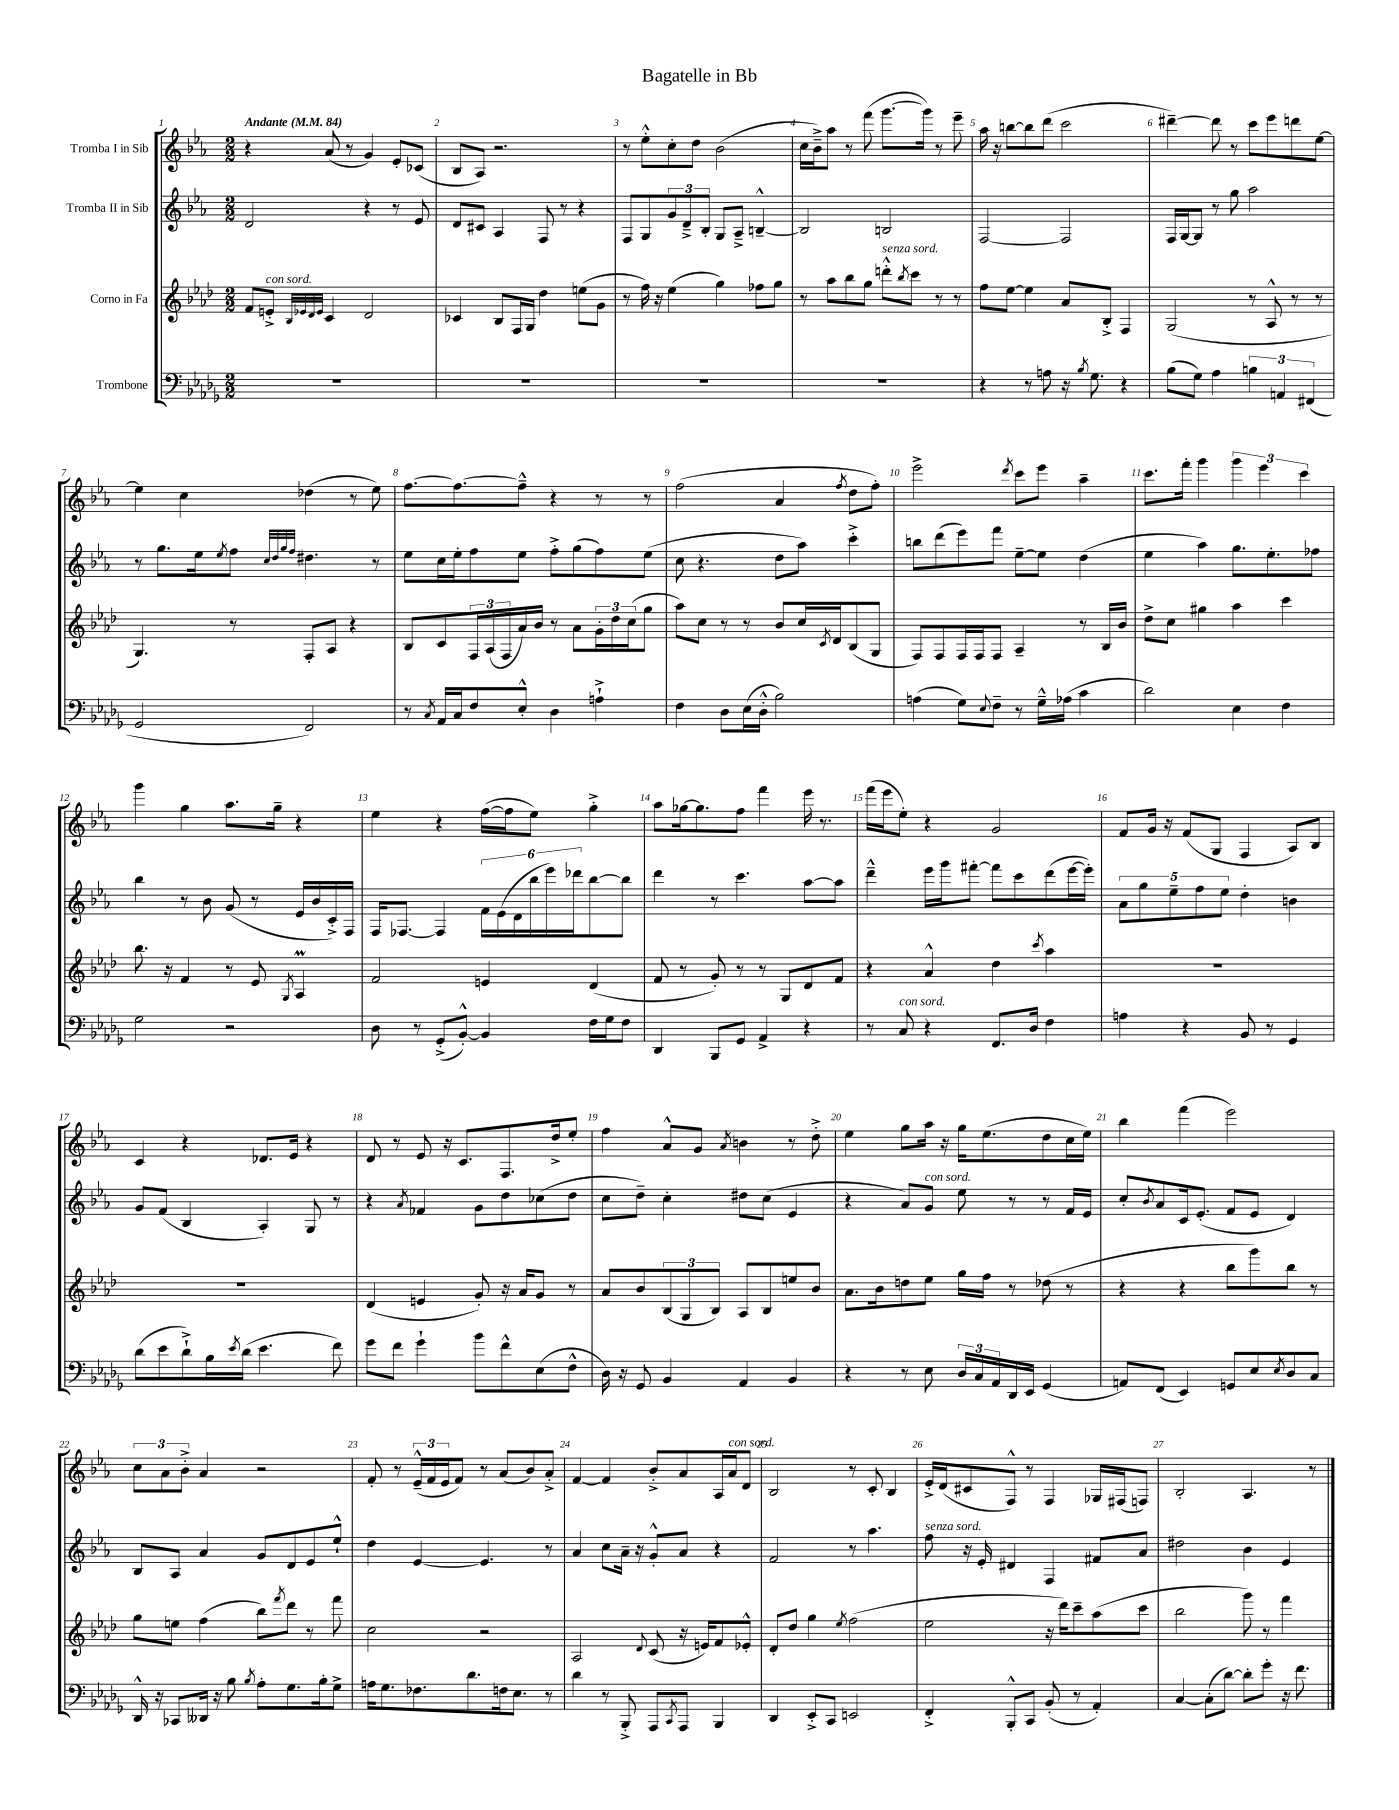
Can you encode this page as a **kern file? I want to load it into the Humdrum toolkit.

**kern	**kern	**kern	**kern
*part4	*part3	*part2	*part1
*staff4	*staff3	*staff2	*staff1
*I"Trombone	*I"Corno in Fa	*I"Tromba II in Sib	*I"Tromba I in Sib
*clefF4	*clefG2	*clefG2	*clefG2
*k[b-e-a-d-g-]	*k[b-e-a-d-]	*k[b-e-a-]	*k[b-e-a-]
*M2/2	*M2/2	*M2/2	*M2/2
*MM84	*MM84	*MM84	*MM84
=1	=1	=1	=1
!	!	!	!LO:TX:a:B:t=Andante
1r	8f/L	2d/	4r
!	!LO:TX:a:i:t=con sord.	!	!
.	8en'^/J	.	.
.	32qqB-/LLL	.	.
.	32qqe-X/	.	.
.	32qqd-/	.	.
.	32qqe-/JJJ	.	.
.	4c/	.	(8a-/
.	.	.	8r
.	2d-/	4r	4g/)
.	.	8r	8e-'/L
.	.	8e-/	(8c-X/J
=2	=2	=2	=2
1r	4c-X/	8d/L	8B-/L
.	.	8c#X/J	8A-/J)
.	8B-/L	4A-/	2.r
.	16F/L	.	.
.	16G/JJ	.	.
.	4dd-\	8F/	.
.	.	8r	.
.	(8een\L	4r	.
.	8g\J	.	.
=3	=3	=3	=3
1r	8r	8F/L	8r
.	16ff\)	8G/	8ee-'^^\L
.	16r	.	.
.	(4ee-\	12g/	8cc'\
.	.	12d~^/	.
.	.	.	8dd\J
.	.	12B-'/J	.
.	4gg\)	8G/L	(2b-\
.	.	8A-~^/J	.
.	8ff-X\L	[4Bn~^^/	.
.	8gg\J	.	.
=4	=4	=4	=4
1r	8r	2B/]	16cc\LL
.	.	.	16b-~^\J)
.	8aa-\L	.	8aa-\J
.	8bb-\	.	8r
.	8gg\J	.	(8fff\
!	!LO:TX:a:i:t=senza sord.	!	!
.	8dddn'^^\L	2Bn/	[8.ggg\L
.	8qbb-/	.	.
.	8ccc\J	.	.
.	.	.	16ggg\Jk])
.	8r	.	8r
.	8r	.	8eee-~\
=5	=5	=5	=5
4r	8ff\L	[2F/	16aa-\
.	.	.	16r
.	[8ee-\J	.	[8bbn\L
8r	4ee-\]	.	8bb\]
8An\	.	.	(8ddd\J
16r	8a-/L	2F/]	2ccc\
8qB-/	.	.	.
8.G-\	.	.	.
.	8B-'^/J	.	.
4r	4F/	.	.
=6	=6	=6	=6
(8B-\L	(2G/	16F/LL	[4ddd#X~\)
.	.	[16G/J	.
8G-\J)	.	8G/J]	.
4A-\	.	8r	8ddd#\]
.	.	8gg\	8r
6Bn\	8r	2aa-\	8ccc\L
.	8A-^^/	.	8eee-\
6AAn/	.	.	.
.	8r	.	8dddn\
(6FF#X/	.	.	.
.	8r	.	[8ee-\J
!!LO:LB:g=z
=7	=7	=7	=7
2GG-/	4.G/)	8r	4ee-\]
.	.	8.gg\L	.
.	.	.	4cc\
.	.	16ee-\k	.
.	.	8qee-/	.
.	8r	8ff\J	.
.	.	32qqcc/LLL	.
.	.	32qqdd/	.
.	.	32qqgg/	.
.	.	32qqff/JJJ	.
2FF/)	8F'/L	4.dd#X\	(4dd-X\
.	8A-/J	.	.
.	4r	.	8r
.	.	8r	8ee-\)
=8	=8	=8	=8
8r	8B-/L	8ee-\L	[8.ff\L
8qC/	.	.	.
16AA-/LL	8c/	16cc\L	.
16C/J	.	16ee-'\J	8.ff\_
8F/	24F/L	8ff\	.
.	(24A-/	.	.
.	24F/	.	.
8E-'^^/J	16a-/)	8ee-\J	8ff~^^\J]
.	16b-/JJ	.	.
4D-\	8r	8ff'^\L	4r
.	8a-\L	(8gg\	.
4An`^\	24g'\L	8ff\)	8r
.	24dd-\	.	.
.	(24cc\J	.	.
.	8gg\J	(8ee-\J	8r
=9	=9	=9	=9
4F\	8aa-\L)	8cc\	(2ff\
.	8cc\J	4.r	.
8D-\L	8r	.	.
(16E-\L	8r	.	.
16D-'^^\JJ	.	.	.
2B-\)	8b-/L	8dd\L	4a-/
.	16cc/L	8aa-\J)	.
.	8qc/	.	.
.	16d-/J	.	.
.	.	.	8qff/
.	(8B-/	4ccc'^\	8dd\L
.	8G/J	.	8ff'\J)
=10	=10	=10	=10
(4An\	8F/L)	8bbn\L	2eee-^\
.	8F/	(8ddd\	.
8G-\L)	16F/L	8eee-\)	.
.	16F/J	.	.
8qqE-/	.	.	.
8F~\J	8F/J	8fff\J	.
.	.	.	8qddd/
8r	4A-~/	[8ee-~\L	8ccc\L
16G-~^^\LL	.	8ee-\J]	8eee-\J
(16A-X\JJ	.	.	.
4c\	8r	(4dd\	4aa-~\
.	16B-/LL	.	.
.	16b-/JJ	.	.
=11	=11	=11	=11
2d-\)	8dd-^\L	4ee-\	8.ccc\L
.	8cc\J	.	.
.	.	.	16fff'\Jk
.	4gg#X\	4aa-\)	4ggg\
4E-\	4aa-\	8.gg\L	6ggg\
.	.	.	6eee-\
.	.	8.ee-'\	.
4F\	4ccc\	.	.
.	.	.	6ccc\
.	.	8ff-X\J	.
!!LO:LB:g=z
=12	=12	=12	=12
2G-\	8.bb-\	4bb-\	4ggg\
.	16r	.	.
.	4f/	8r	4gg\
.	.	8b-\	.
2r	8r	(8g/	8.aa-\L
.	8e-/	8r	.
.	.	.	16gg~\Jk
.	8qG/	.	.
.	4A-M/	16e-/LL	4r
.	.	16b-/	.
.	.	16c'^/)	.
.	.	16F/JJ	.
=13	=13	=13	=13
8D-\	2f/	16F/KL	4ee-\
.	.	[8.F-X/J	.
8r	.	.	.
(8GG-'^/L	.	4F-/]	4r
[8BB-'^^/J)	.	.	.
4BB-/]	4en/	24f\LL	([16ff\LL
.	.	(24e-\	.
.	.	.	16ff\J]
.	.	24d\	.
.	.	24bb-\	8ee-\J)
.	.	24eee-\)	.
.	.	24ddd-X\J	.
16F\LL	(4d-/	[8bb-\	4gg'^\
16G-\J	.	.	.
8F\J	.	8bb-\J]	.
=14	=14	=14	=14
4DD-/	8f/	4ddd\	8aa-\L
.	8r	.	[16gg-X\k
.	.	.	8.gg-\]
8BBB-/L	8g'/)	8r	.
8GG-/J	8r	4.ccc\	8ff\J
4AA-^/	8r	.	4fff\
.	8G/L	.	.
4r	8d-/	[8aa-\L	16eee-\
.	.	.	8.r
.	8f/J	8aa-\J]	.
=15	=15	=15	=15
8r	4r	4ddd~^^\	(16fff\LL
.	.	.	16eee-\J
!LO:TX:a:i:t=con sord.	!	!	!
8C/	.	.	8ee-'\J)
4r	4a-^^/	16eee-\LL	4r
.	.	16ggg\J	.
.	.	[8fff#X'\J	.
8.FF/L	4dd-\	8fff#\L]	2g/
.	.	8ccc\	.
16D-/Jk	.	.	.
.	8qccc/	.	.
4F\	4aa-\	(8ddd\	.
.	.	[16eee-\L	.
.	.	16eee-'\JJ])	.
=16	=16	=16	=16
4An\	1r	10a-\L	8f/L
.	.	10gg\	.
.	.	.	16g/Jk
.	.	.	16r
.	.	10ee-~\	.
4r	.	.	(8f/L
.	.	10ff\	.
.	.	.	8G/J
.	.	10ee-\J	.
8BB-/	.	4dd'\	4F/
8r	.	.	.
4GG-/	.	4bn\	8A-/L)
.	.	.	8B-/J
!!LO:LB:g=z
=17	=17	=17	=17
(8d-\L	1r	8g/L	4c/
8e-\	.	(8f/J	.
8d-`^\)	.	4B-/	4r
16B-\L	.	.	.
8qe-/	.	.	.
(16d-\JJ	.	.	.
4.e-\	.	4A-'/)	8.d-X/L
.	.	.	16e-/Jk
.	.	8G/	4r
8f\)	.	8r	.
=18	=18	=18	=18
8g-\L	(4d-/	4r	8d/
8f\J	.	.	8r
.	.	8qa-/	.
4g-`\	4en/	4f-X/	8e-/
.	.	.	16r
.	.	.	8.c/L
8b-\L	8g'/)	8g\L	.
8f^^\	16r	8dd\	8.F/
.	16a-/KL	.	.
(8E-\	8g/J	(8cc-X\	.
.	.	.	16dd^/k
8F^^\J	8r	8dd\J	8ee-'/J
=19	=19	=19	=19
16D-\)	8a-/L	8cc\L	4ff\
16r	.	.	.
8GG-/	8b-/	8dd~\J)	.
4BB-/	(12B-/	4cc'\	8a-^^/L
.	12G/	.	.
.	.	.	8g/J
.	12B-/J)	.	.
.	.	.	8qa-/
4AA-/	8A-/L	8dd#X\L	4bn\
.	8B-/	(8cc\J	.
4BB-/	8een/	4e-/	8r
.	8b-/J	.	8dd'^\
=20	=20	=20	=20
4r	8.a-\L	4r	4ee-\
.	16b-\k	.	.
8r	8ddn\	8a-/L)	8gg\L
!	!	!LO:TX:a:i:t=con sord.	!
8E-\	8ee-\J	8g/J	16aa-\Jk
.	.	.	16r
24D-/LL	16gg\LL	8ee-\	16gg\KL
24C/	.	.	.
.	16ff\JJ	.	(8.ee-\
24AA-/	.	.	.
16DD-/	8r	8r	.
16EE-/JJ	.	.	.
(4GG-/	(8dd-X\	8r	8dd\
.	8r	16f/LL	16cc\L
.	.	16e-/JJ	16ee-\JJ)
=21	=21	=21	=21
8AAn/L)	4r	8cc'/L	4bb-\
.	.	8qb-/	.
(8FF/J	.	8a-/	.
4EE-/)	4r	16c/k	(4fff\
.	.	(8.e-'/J	.
8GGn/L	8bb-\L	8f/L	2eee-\)
8E-/	8ggg\)	8e-/J	.
8qE-/	.	.	.
8D-/	8bb-\J	4d/)	.
8C/J	8r	.	.
!!LO:LB:g=z
=22	=22	=22	=22
16DD-^^/	8gg\L	8B-/L	12cc\L
16r	.	.	.
.	.	.	12a-\
8CC-X/L	8een\J	8A-/J	.
.	.	.	12b-'^\J
16DD--X/Jk	(4ff\	4a-/	4a-/
16r	.	.	.
8B-\	.	.	.
8qB-/	.	.	.
8A-'\L	8bb-\L)	8g/L	2r
.	8qfff/	.	.
8.G-\	8ddd-\J	8d/	.
.	8r	8e-/	.
16B-'\k	.	.	.
8G-^\J	8fff\	8ee-`^^/J	.
=23	=23	=23	=23
16An\KL	2cc\	4dd\	8f'/
8.G-\	.	.	.
.	.	.	8r
8.F-X\	.	[4e-/	(24e-~^^/LL
.	.	.	24f/
.	.	.	24e-/J
.	.	.	8f/J)
8.d-\	.	.	.
.	2r	4.e-/]	8r
16Fn\k	.	.	(8a-/L
8.E-\J	.	.	.
.	.	.	8b-/)
8r	.	8r	8a-'^/J
=24	=24	=24	=24
4d-\	2A-/	4a-/	[4f/
8r	.	8cc\L	4f/]
8BBB-'^/	.	16a-~\Jk	.
.	.	16r	.
.	8qqd-/	.	.
8AAA-/L	(8c/	8g'^^/L	8b-'^/L
8qCC/	.	.	.
8AAA-/J	16r	8a-/J	8a-/
.	16en/KL)	.	.
4BBB-/	8f/	4r	16A-/L
!	!	!	!LO:TX:a:i:t=con sord.
.	.	.	16a-/J
.	8e-X'^^/J	.	8d/J
=25	=25	=25	=25
4DD-/	8d-'/L	2f/	2B-/
.	8dd-/J	.	.
8EE-'^/L	4gg\	.	.
8CC/J	.	.	.
.	8qee-/	.	.
2EEn/	(2ff\	8r	8r
.	.	4.aa-\	8c'/
.	.	.	4B-/
=26	=26	=26	=26
!	!	!LO:TX:a:i:t=senza sord.	!
4FF'^/	2ee-\	8ff\	16e-'^/LL
.	.	.	(16d/J
.	.	16r	8c#X/
.	.	16e-'/	.
8BBB-'^^/L	.	4d#X/	8F^^/J)
8CC/J	.	.	8r
(8BB-'/	16r	4F/	4F/
.	16ddd-\KL)	.	.
8r	8ccc~\	.	.
4AA-'/)	(8aa-\	8f#X/L	16G-X/LL
.	.	.	(16F#X/J
.	8ccc\J	8a-/J	8Fn/J)
=27	=27	=27	=27
[4C/	2bb-\	2dd#X\	2B-'/
(8C'\L]	.	.	.
[8d-\J)	.	.	.
8d-'\L]	8ggg\)	4b-\	4.A-/
8g-'\J	8r	.	.
16r	4fff\	4e-/	.
8.f\	.	.	.
.	.	.	8r
==	==	==	==
*-	*-	*-	*-
